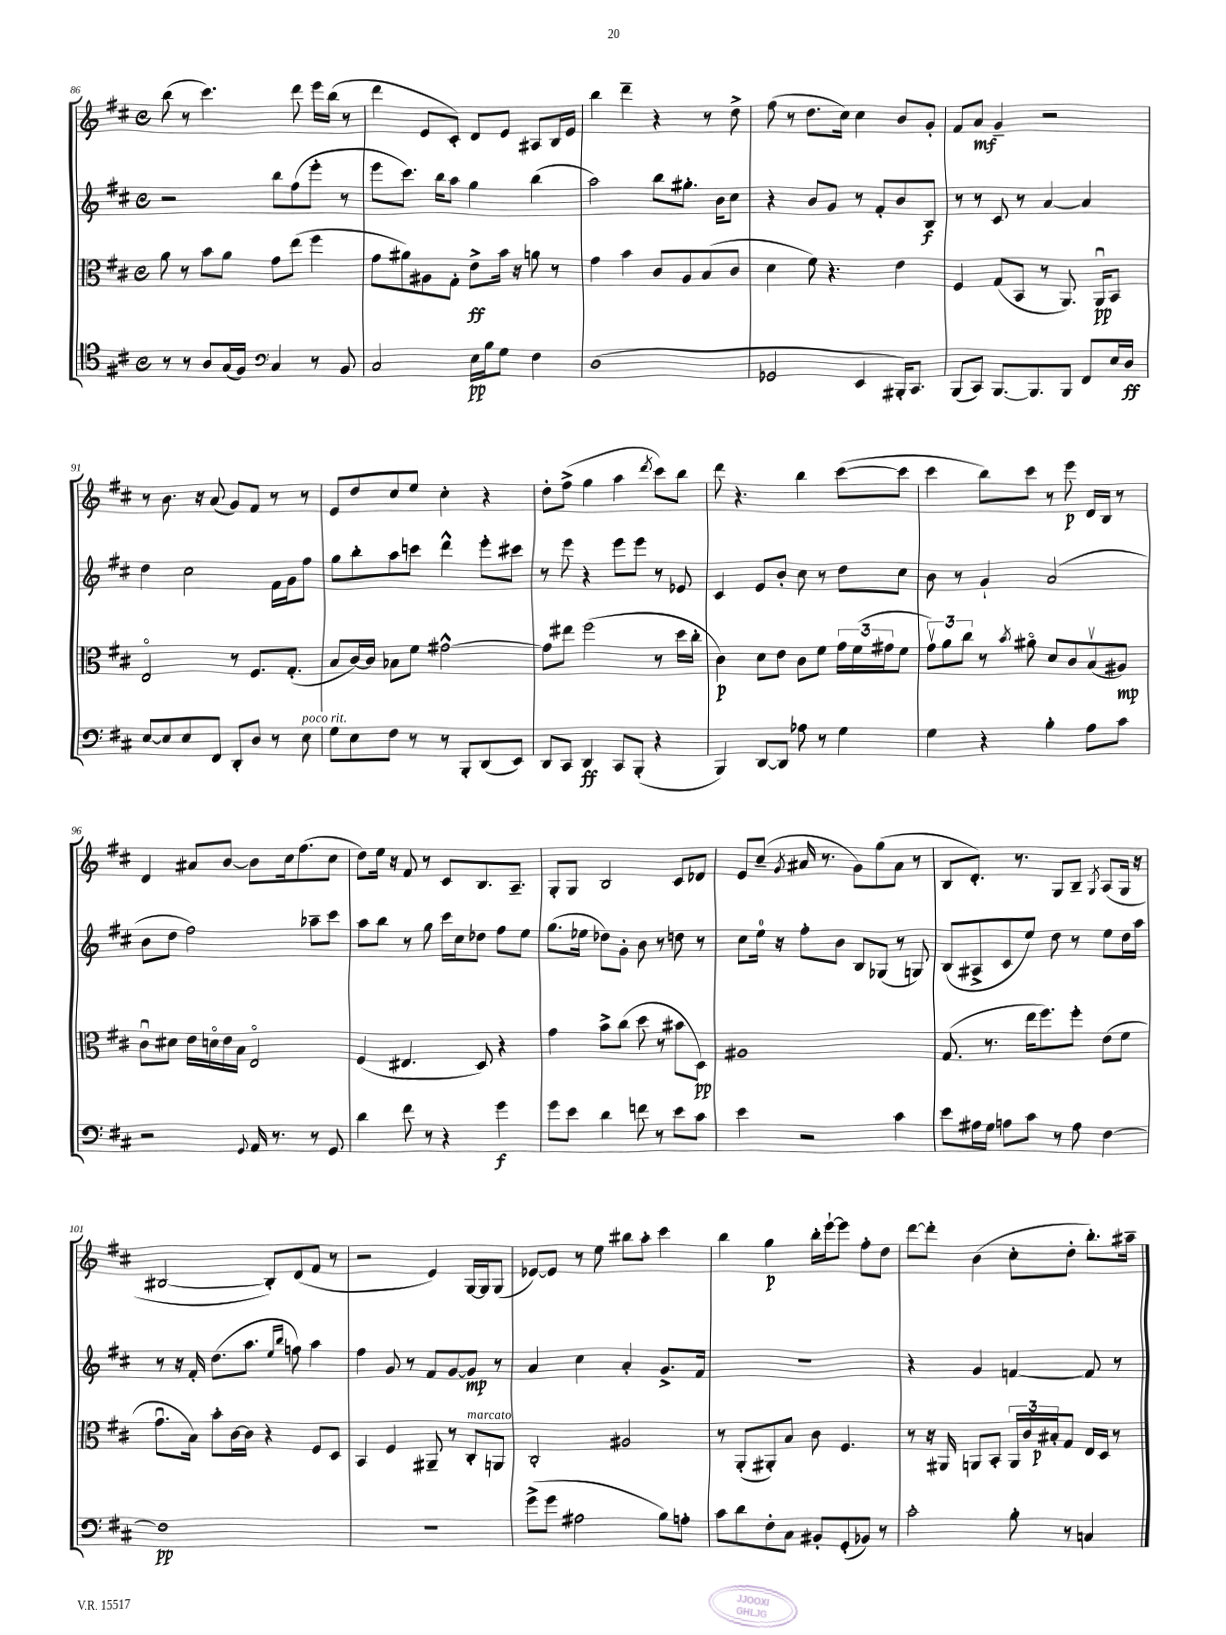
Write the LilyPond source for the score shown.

<<
\new StaffGroup <<
\new Staff = "s0" {
    \clef treble \key d \major \defaultTimeSignature \time 4/4
    b''8( r8 cis'''4.) d'''8 e'''16 b''16( r8 |
    d'''4 e'8 cis'8-.) d'8 e'8 ais8 b16 e'16 |
    b''4 d'''4-- r4 r8 d''8-> |
    fis''8( r8 d''8. cis''16) cis''4 b'8 g'8-. |
    fis'8 a'8\mf g'4-- r2 |
    r8 b'8. r16 a'8( g'8) fis'8 r8 r8 |
    e'8 d''8 cis''8 e''8 cis''4-. r4 |
    d''8-. fis''8->( g''4 a''4 \acciaccatura { d'''8 } cis'''8) b''8 |
    d'''8 r4. b''4 cis'''8~( cis'''8 |
    cis'''4 b''8) cis'''8 r8 e'''8\p d'16 b16 r8 |
    d'4 ais'8 b'8~ b'8 cis''16 fis''8.( cis''8 |
    d''8) e''16 r16 fis'8 r8 cis'8 b8. a8.-- |
    g8-. g8 b2 cis'8 des'8 |
    e'8 cis''8--( \acciaccatura { g'8 } ais'16 r8. g'8) g''8( ais'8 r8 |
    b8 d'8.-.) r8. g8 b8-- \acciaccatura { g8 } a8( g16 r16 |
    bis2~ bis8-.) d'8( fis'8 r8 |
    r2 e'4) g16~ g16 g8( |
    ees'8~) ees'8 r8 e''8 bis''8 a''8-. cis'''4 |
    b''4 g''4\p b''16-. e'''16~-! e'''8 fis''8-. d''8 |
    d'''8~ d'''8-. b'4( cis''8-. d''8-. b''8.-.) ais''16-- \bar "|." |
}
\new Staff = "s1" {
    \clef treble \key d \major \defaultTimeSignature \time 4/4
    r2 b''8 fis''8( e'''8-. r8 |
    e'''8 cis'''8.) b''16 a''8 g''4 b''4( |
    a''2) b''8 gis''8.-. b'16 cis''8 |
    r4 b'8 g'8 r8 fis'8-. b'8 b8\f |
    r8 r8 cis'8 r8 a'4~ a'4 |
    d''4 cis''2 fis'16 g'16 fis''8 |
    g''8 b''8-. a''8 c'''8 d'''4-^ e'''8-. cis'''8 |
    r8 e'''8 r4 e'''8 e'''8 r8 ees'8 |
    cis'4 e'8 b'8-. cis''8 r8 d''8 cis''8 |
    b'8 r8 g'4-! a'2( |
    b'8 d''8 fis''2) aes''8-- cis'''8 |
    a''8 b''8 r8 g''8 cis'''16 cis''16 des''8 fis''8 e''8 |
    g''8.( ees''16 des''8) g'8-. b'8 r8 d''8 r8 |
    cis''8 e''16-0 r16 fis''8-. b'8 b8 ges8( r8 g8) |
    b8( ais8-> cis'8 e''8) d''8 r8 e''8 d''16 a''16 |
    r8 r16 fis'16-. d''8.( a''8. \grace { e''16 b''16 } f''8) a''4 |
    fis''4 g'8 r8 fis'8 g'8~ g'8\mp r8 |
    a'4 cis''4 a'4-. g'8.-> fis'16 |
    R1 |
    r4 g'4 f'4~ f'8 r8 \bar "|." |
}
\new Staff = "s2" {
    \clef alto \key d \major \defaultTimeSignature \time 4/4
    a'8 r8 b'8 a'8 g'8 e''8( fis''4 |
    g'8 ais'8) ais8 g8-. e'8->\ff b'16 r16 a'8 r8 |
    g'4 b'4 cis'8 a8 b8( cis'8 |
    d'4 fis'8) r4. e'4 |
    fis4 g8( b,8 r8 a,8.) a,16\downbow\pp b,8 |
    e2\flageolet r8 fis8. g8.-.( |
    b8 cis'16~) cis'16 bes8 fis'8 gis'2~-^ |
    gis'8 eis''8 fis''2( r8 d''16 cis''16-. |
    cis'4\p) d'8 e'8 cis'8 fis'8 \tuplet 3/2 { g'16 fis'16( gis'16 } fis'8 |
    \tuplet 3/2 { g'8\upbow) a'8 cis''8 } r8 \acciaccatura { b'8 } ais'8\flageolet d'8 cis'8 b8\upbow( ais8\mp) |
    cis'8\downbow dis'8 e'16 d'16\flageolet e'16 b16 e2\flageolet |
    fis4( eis4. d8) r4 |
    g'4 b'8-> cis''8( d''8 r8 bis'8 d8\pp) |
    ais1 |
    g8.( r8. e''16 fis''8.) fis''8-. e'8( fis'8 |
    g'8.\downbow b16) b'8-. cis'16~ cis'16 r4 fis8 d8 |
    b,4 fis4 ais,8-- r8 cis8-.^\markup { \italic "marcato" } a,8 |
    cis2-. ais2 |
    r8 a,8-.( ais,8-.) b8 cis'8 fis4. |
    r8 r16 ais,16 a,8 b,8-. \tuplet 3/2 { a,16 cis'16 bis16-.\p } g8 e16 d16 r8 \bar "|." |
}
\new Staff = "s3" {
    \clef tenor \key d \major \defaultTimeSignature \time 4/4
    r8 r8 a8 g16( fis16) \clef bass cis4 r8 b,8 |
    cis2 e16\pp b16 g8 fis4 |
    d1( |
    ges,2 e,4 bis,,16-.) cis,8. |
    b,,8( cis,8) b,,8.~ b,,8. b,,8 fis,8 e16 d16\ff |
    e8~ e8 e8 fis,8 d,8-. d8 r8 e8^\markup { \italic "poco rit." } |
    g8 e8 fis8 r8 r8 b,,8-. d,8( e,8) |
    d,8 cis,8 d,4\ff cis,8 b,,8-.( r4 |
    b,,4) d,8~ d,8 aes8 r8 g4 |
    g4 r4 b4-. a8 cis'8 |
    r2 \appoggiatura { g,8 } a,16 r8. r8 g,8 |
    d'4 fis'8 r8 r4 g'4\f |
    g'8 e'8 d'4 f'8 r8 e'8 cis'8 |
    e'4 r2 cis'4 |
    e'8 ais16 g16 a8 cis'8 r8 a8 fis4~ |
    fis1\pp |
    r1 |
    g'8->( g'8 ais2 b8) a8-. |
    cis'8 d'8 fis8-. cis8 bis,8-. g,8-.( bes,8) r8 |
    cis'2-. b8-. r8 c4 \bar "|." |
}
>>
>>
\layout { \context { \Score currentBarNumber = #86 } }
